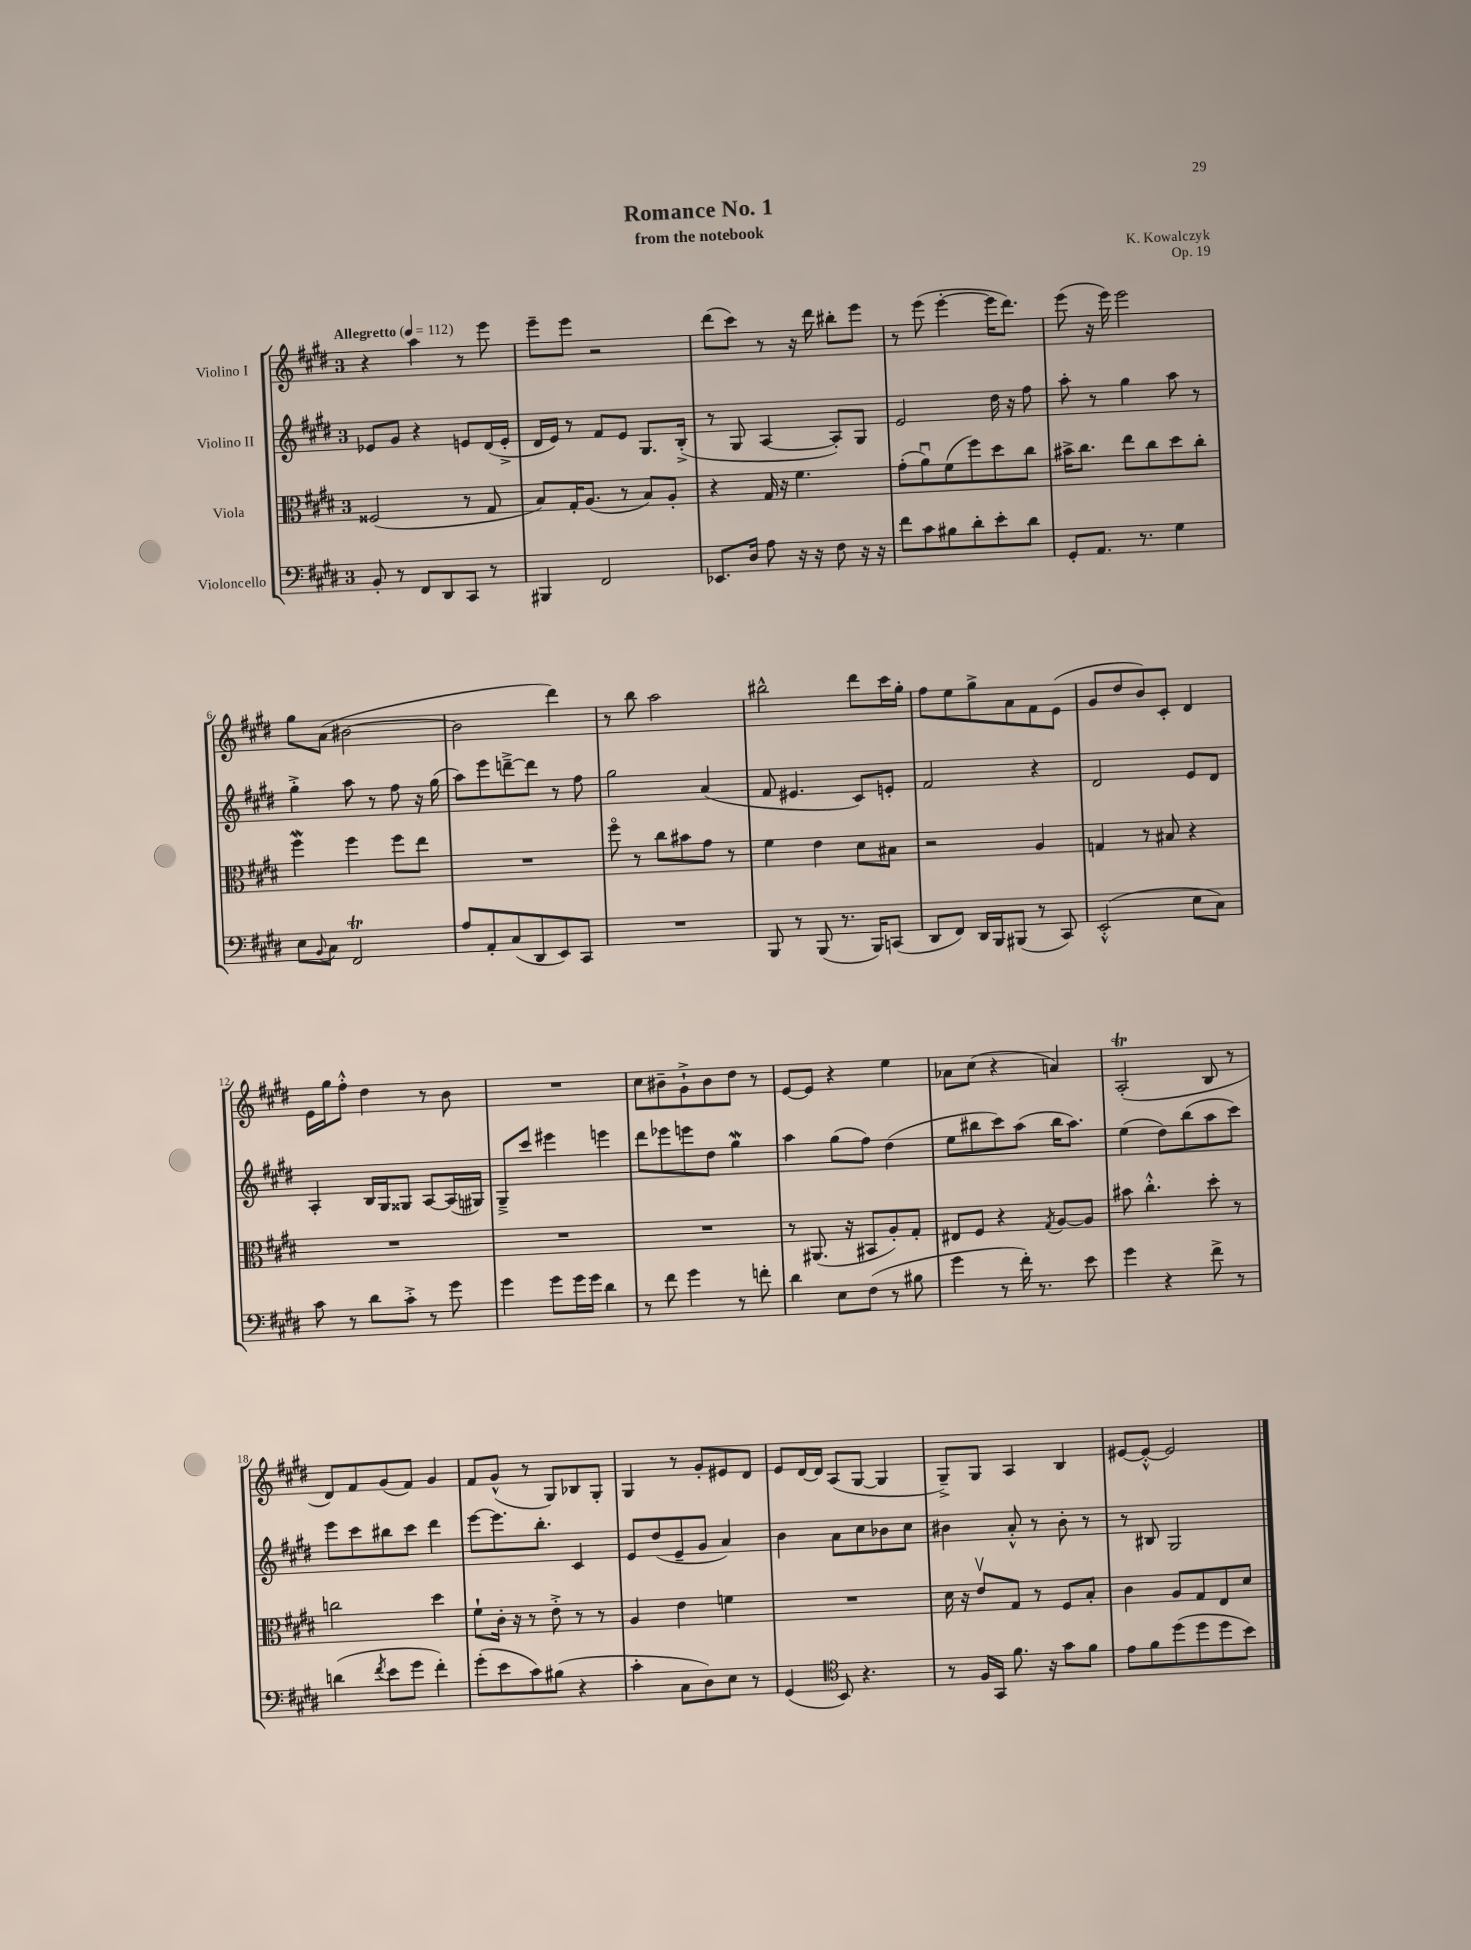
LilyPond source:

\header { title = "Romance No. 1" composer = "K. Kowalczyk" subtitle = "from the notebook" opus = "Op. 19" }
<<
\new StaffGroup <<
\new Staff = "s0" \with { instrumentName = "Violino I" } {
    \clef treble \key e \major \once \override Staff.TimeSignature.style = #'single-digit \time 3/4 \tempo "Allegretto" 4 = 112
    r4 a''4 r8 e'''8 |
    e'''8-- e'''8 r2 |
    dis'''8( cis'''8) r8 r16 dis'''16 bis''8-. e'''8 |
    r8 e'''8( e'''4~-. e'''16 dis'''8.) |
    e'''8( r16 e'''16) e'''2 |
    gis''8 a'8( bis'2~ |
    bis'2 dis'''4) |
    r8 b''8 a''2 |
    bis''2-^ dis'''8 cis'''16 gis''16-. |
    fis''8 e''8 gis''8-> a'8 fis'8 e'8( |
    gis'8 dis''8 b'8) cis'8-. dis'4 |
    e'16 gis''16 fis''8-.-^ dis''4 r8 b'8 |
    R2. |
    cis''8 bis'8-- gis'8-!-> bis'8 dis''8 r8 |
    e'8~ e'8 r4 e''4 |
    aes'8 cis''8( r4 a'4) |
    a2-.\trill( b8 r8 |
    dis'8) fis'8 gis'8( fis'8) gis'4 |
    fis'8 gis'8-^( r8 gis8) bes8 gis8-. |
    gis4 r8 gis'8-. eis'8 dis'8 |
    e'8 dis'16~ dis'16 a8( gis8~ gis4 |
    gis8--->) gis8 a4 b4 |
    eis'8~ eis'8~-.-^ eis'2 \bar "|." |
}
\new Staff = "s1" \with { instrumentName = "Violino II" } {
    \clef treble \key e \major \once \override Staff.TimeSignature.style = #'single-digit \time 3/4
    ees'8 gis'8 r4 e'8 dis'16( e'16-.-> |
    dis'16 e'16) r8 fis'8 e'8 gis8. b16-.->( |
    r8 gis8 a4~ a8-.) gis8 |
    e'2 dis''16 r16 fis''8 |
    a''8-. r8 gis''4 a''8 r8 |
    gis''4-.-> a''8 r8 fis''8 r16 gis''16( |
    a''8) e'''8 d'''8~---> d'''8 r8 fis''8 |
    gis''2 a'4( |
    fis'8 eis'4. cis'8) e'8-. |
    fis'2 r4 |
    dis'2 e'8 dis'8 |
    a4-. b16 gis16 gisis8 a8~ a16( gis16) |
    gis8---> cis'''8 eis'''4 e'''4 |
    dis'''8 ees'''8 e'''8 dis''8 gis''4\mordent |
    a''4 gis''8( fis''8) dis''4( |
    e''8 bis''8 cis'''8) a''8( bis''16 a''8.) |
    e''4( dis''8) b''8( a''8 cis'''8) |
    e'''8 cis'''8 bis''8 cis'''8 dis'''4 |
    e'''8~ e'''8. b''8.-. cis'4 |
    e'8 dis''8( e'8-- gis'8 a'4) |
    b'4 a'8 cis''8 bes'8 cis''8 |
    bis'4 a'8-.-^ r8 bis'8-. r8 |
    r8 bis8 gis2 \bar "|." |
}
\new Staff = "s2" \with { instrumentName = "Viola" } {
    \clef alto \key e \major \once \override Staff.TimeSignature.style = #'single-digit \time 3/4
    fisis2( r8 gis8 |
    b8) gis16-. a8.( r8 b8) a8-. |
    r4 gis16 r16 fis'4. |
    gis'8-.( a'8\downbow) fis'8( fis''8) dis''8 cis''8 |
    bis'16-> cis''8. e''8 cis''8 dis''8 cis''8-. |
    fis''4\mordent fis''4 fis''8 e''8 |
    R2. |
    fis''8\flageolet r8 cis''8 bis'8 gis'8 r8 |
    fis'4 e'4 dis'8 bis8 |
    r2 a4 |
    g4 r8 bis8 r4 |
    R2. |
    R2. |
    R2. |
    r8 ais,8.( r16 bis,8 a8-.) gis8-. |
    eis8 fis8 r4 \acciaccatura { gis8 } a8~ a8 |
    bis'8 cis''4.-.-^ dis''8-. r8 |
    c''2 dis''4 |
    fis'8-! cis'16-. r16 r8 e'8-.-> r8 r8 |
    a4 e'4 f'4 |
    R2. |
    dis'16 r16 e'8\upbow gis8 r8 fis8 b8-. |
    cis'4 a8 gis8 e8 dis'8 \bar "|." |
}
\new Staff = "s3" \with { instrumentName = "Violoncello" } {
    \clef bass \key e \major \once \override Staff.TimeSignature.style = #'single-digit \time 3/4
    b,8-. r8 fis,8 dis,8 cis,8 r8 |
    bis,,4 fis,2 |
    ees,8. dis16 a8 r16 r16 fis8 r16 r16 |
    fis'8 cis'8 bis8 dis'8-. e'8-. dis'8 |
    gis,8-. a,8. r8. gis4 |
    e8 \appoggiatura { b,8 } cis8 fis,2\trill |
    a8 a,8-. cis8( dis,8 e,8) cis,8 |
    R2. |
    b,,8 r8 b,,8( r8. b,,16) c,8( |
    dis,8 fis,8) dis,16 b,,16 bis,,8( r8 cis,8) |
    e,2-.-^( e8 cis8) |
    cis'8 r8 dis'8 cis'8-.-> r8 gis'8 |
    gis'4 gis'8 gis'16 gis'16 dis'4 |
    r8 fis'8 gis'4 r8 f'8-. |
    dis'4 e8 fis8( r8 bis8 |
    gis'4 r8 fis'16-.) r8. e'8 |
    gis'4 r4 fis'8-> r8 |
    d'4( \acciaccatura { fis'8 } e'8 gis'8 fis'4-.) |
    gis'8-.( e'8 cis'8) bis8( r4 |
    cis'4-. cis8 dis8) e8 r8 |
    gis,4( \clef tenor b,8) r4. |
    r8 fis16 gis,16 fis'8. r16 gis'8 fis'8 |
    e'8 fis'8 dis''8( dis''8 dis''8 b'8) \bar "|." |
}
>>
>>
